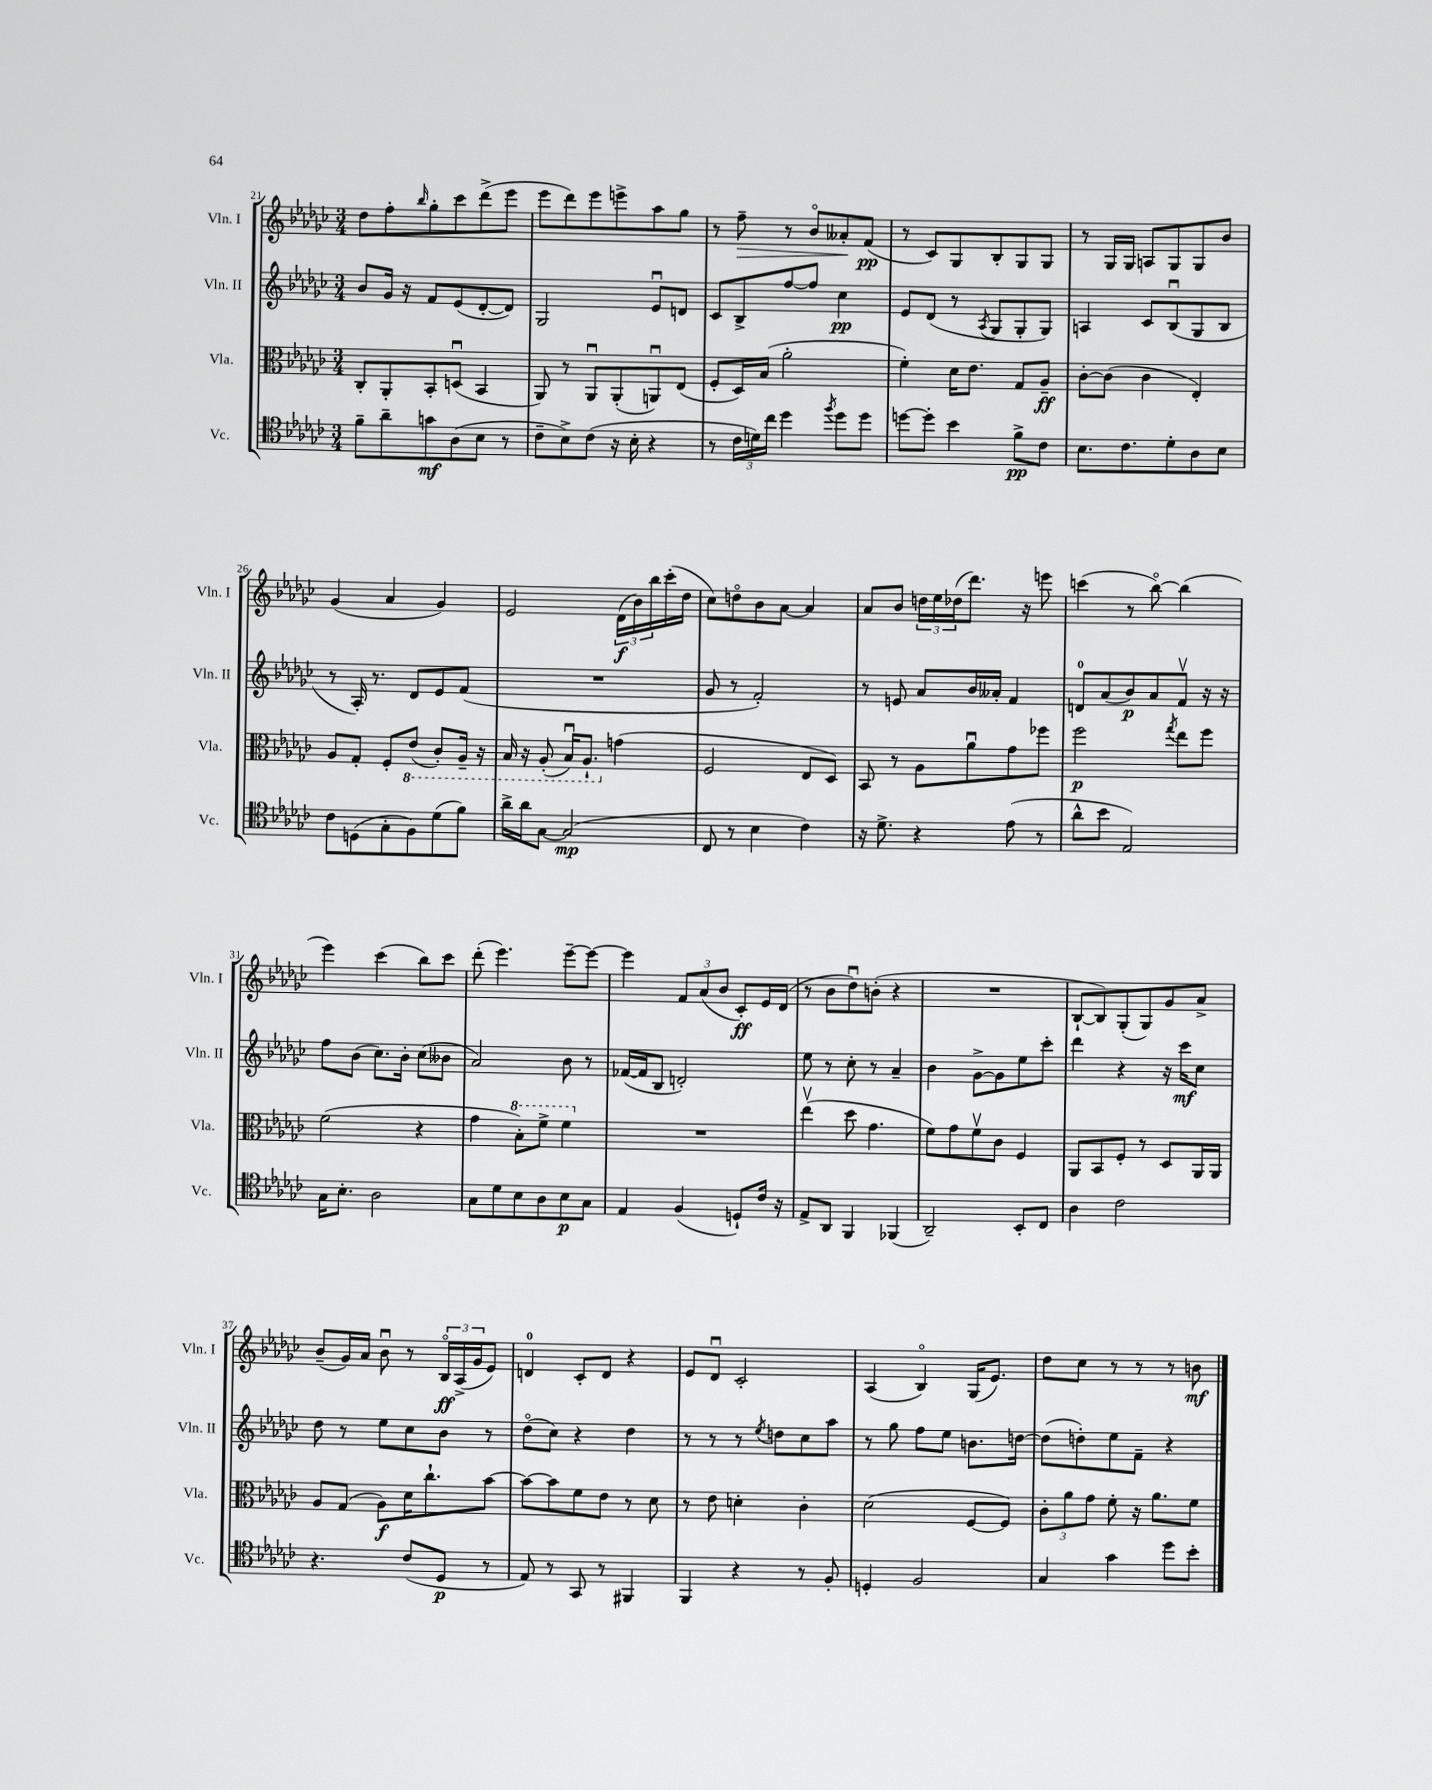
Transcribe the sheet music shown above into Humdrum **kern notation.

**kern	**kern	**kern	**kern
*staff4	*staff3	*staff2	*staff1
*clefC4	*clefC3	*clefG2	*clefG2
*k[b-e-a-d-g-c-]	*k[b-e-a-d-g-c-]	*k[b-e-a-d-g-c-]	*k[b-e-a-d-g-c-]
*M3/4	*M3/4	*M3/4	*M3/4
8f~	8C-'	8b-	8dd-
8a-~	8AA-'	16g-	8ff'
.	.	16r	.
.	.	.	16qqbb-
8g	8BB-'	8f	8gg-'
(8A-	(8Du	(8e-	8ccc-
8B-	4BB-	[8d-'	(8ddd-^
8r	.	8d-])	8eee-
=	=	=	=
8c-~	8AA-)	2G-	8eee-
8B-^)	8r	.	8ddd-)
(8c-	8AA-u	.	8eee-
16r	(8AA-'	.	8eee^
16B-'	.	.	.
4r	8AAu)	8e-u	8aa-
.	(8E-	8d	8gg-
=	=	=	=
8r	8F'	8c-	8r
24c-	16D-)	8B-^	8ff~
24d)	.	.	.
.	(16B-	.	.
24cc-	.	.	.
4dd-	2a-'	[8ff	8r
.	.	8ff]	8b-o
8qff	.	.	.
8dd-	.	4cc-	8a--'
8dd-	.	.	(8f
=	=	=	=
[8dd	4f')	8e-	8r
8dd']	.	(8d-	8c-)
4b-	16d-	8r	8G-
.	8.e-	.	.
.	.	8qA-	.
.	.	8G-	8B-'
8f^	8G-	8G-'	8G-
8c-	8A-~	8G-)	8G-
=	=	=	=
8.B-	[8c-'	4A	8r
.	(8c-]	.	16G-
8.c-	.	.	16G-
.	4c-	8c-	8A
8d-'	.	(8B-u	8G-
8A-	4E-')	8G-	8G-
8B-	.	8B-	8b-
=	=	=	=
8c-	8A-	8r	(4g-
(8D	8G-'	16A-')	.
.	.	8.r	.
8G-'	8F'	.	4a-
8F)	(8E-	8d-	.
(8d-	8C-')	8e-	4g-)
8f)	16AA-~	(8f	.
.	16r	.	.
=	=	=	=
16a-^	16BB-	2.r	2e-
16a-	16r	.	.
[8G-	(8AA-'	.	.
(2G-]	16BB-u)	.	.
.	8.AA-`	.	.
.	(4g	.	(24d-
.	.	.	24b-)
.	.	.	24bb-
.	.	.	(16ccc-'
.	.	.	16dd-
=	=	=	=
8C-	2F	8g-	8cc-)
8r	.	8r	8ddo
4B-	.	2f')	8b-
.	.	.	[8a-
4c-)	8E-	.	4a-]
.	8D-)	.	.
=	=	=	=
16r	8BB-	8r	8a-
8.d-^	.	.	.
.	8r	8e	8b-
4r	8A-	8a-	24dd
.	.	.	24ee-
.	.	.	(24dd-
.	8a-u	16b-	8.ddd-)
.	.	16a--'	.
(8e-	8g-	4f	.
.	.	.	16r
8r	8ff-	.	8eee
=	=	=	=
8a-^^	2ff	8d	(4ccc
8b-	.	(8a-	.
2E-)	.	8b-)	8r
.	.	8a-	[8bb-o)
.	8qgg-	.	.
.	8ee-	8fv	(4bb-]
.	8ff	16r	.
.	.	16r	.
=	=	=	=
16G-	(2f	8ff	4eee-)
8.B-'	.	.	.
.	.	(8b-	.
2A-	.	8.cc-)	(4ccc-
.	.	16b-'	.
.	4r	(8cc-	8bb-)
.	.	8b--	8ccc-
=	=	=	=
8G-	4g-	2a-)	(8ddd-'
8d-	.	.	4.eee-)
8B-	8b-')	.	.
8A-	8ff^	.	.
8B-	4ff	8b-	[8eee-~
8G-	.	8r	8eee-_
=	=	=	=
4E-	2.r	([16f-	4eee-]
.	.	16f-]	.
.	.	8B-	.
(4F	.	2d')	12f
.	.	.	(12a-
.	.	.	12b-
8D`)	.	.	8c-')
16c-	.	.	16e-
16r	.	.	(16d-
=	=	=	=
8E-^	(4ee-v	8ee-	8r
8AA-	.	8r	8b-
4FF	8dd-	8cc-'	8dd-u)
.	4.g-	8r	(8b'
(4FF-	.	4a-~	4r
=	=	=	=
2AA-~)	8f)	4b-	2.r
.	8g-	.	.
.	8fv	[8g-^	.
.	8c-	8g-]	.
8BB-'	4F	8ee-	.
8C-	.	8ccc-'	.
=	=	=	=
4A-	8AA-	4ddd-	[8B-`
.	8BB-	.	8B-])
2c-	8F'	4r	(8G-'
.	8r	.	8G-)
.	8D-	16r	8g-
.	.	16ccc-	.
.	16AA-	8cc-	8a-^
.	16AA-	.	.
=	=	=	=
4.r	8A-	8dd-	(8b-~
.	(8G-	8r	16g-)
.	.	.	16a-
.	8A-)	8ee-	8b-u
(8c-	16d-	8cc-	8r
.	8.cc-`	.	.
8D-	.	8b-	24B-o
.	.	.	(24A-^
.	.	.	24g-
8r	[8b-	8r	8e-)
=	=	=	=
8E-)	8b-_	(8dd-o	4d
8r	8b-]	8cc-)	.
8GG-	8f	4r	8c-'
8r	8e-	.	8d
4FF#	8r	4dd-	4r
.	8d-	.	.
=	=	=	=
4FF	8r	8r	8e-
.	8e-	8r	8d-u
4r	4d'	8r	2c-'
.	.	8qee-	.
.	.	8dd	.
8r	4c-'	8cc-	.
8F'	.	8aa-	.
=	=	=	=
4D'	(2d-	8r	(4A-
.	.	8gg-	.
2F	.	8ff	4B-o)
.	.	8ee-	.
.	[8F	8.b	(16G-
.	.	.	8.e-)
.	8F])	.	.
.	.	[16dd	.
=	=	=	=
4G-	12c-'	(8dd]	8dd-
.	12a-	.	.
.	.	8dd')	8cc-
.	12g-	.	.
4g-	8f'	8ee-	8r
.	16r	8f~	8r
.	8.a-	.	.
8dd-	.	4r	8r
8b-'	8f	.	8b
==	==	==	==
*-	*-	*-	*-
